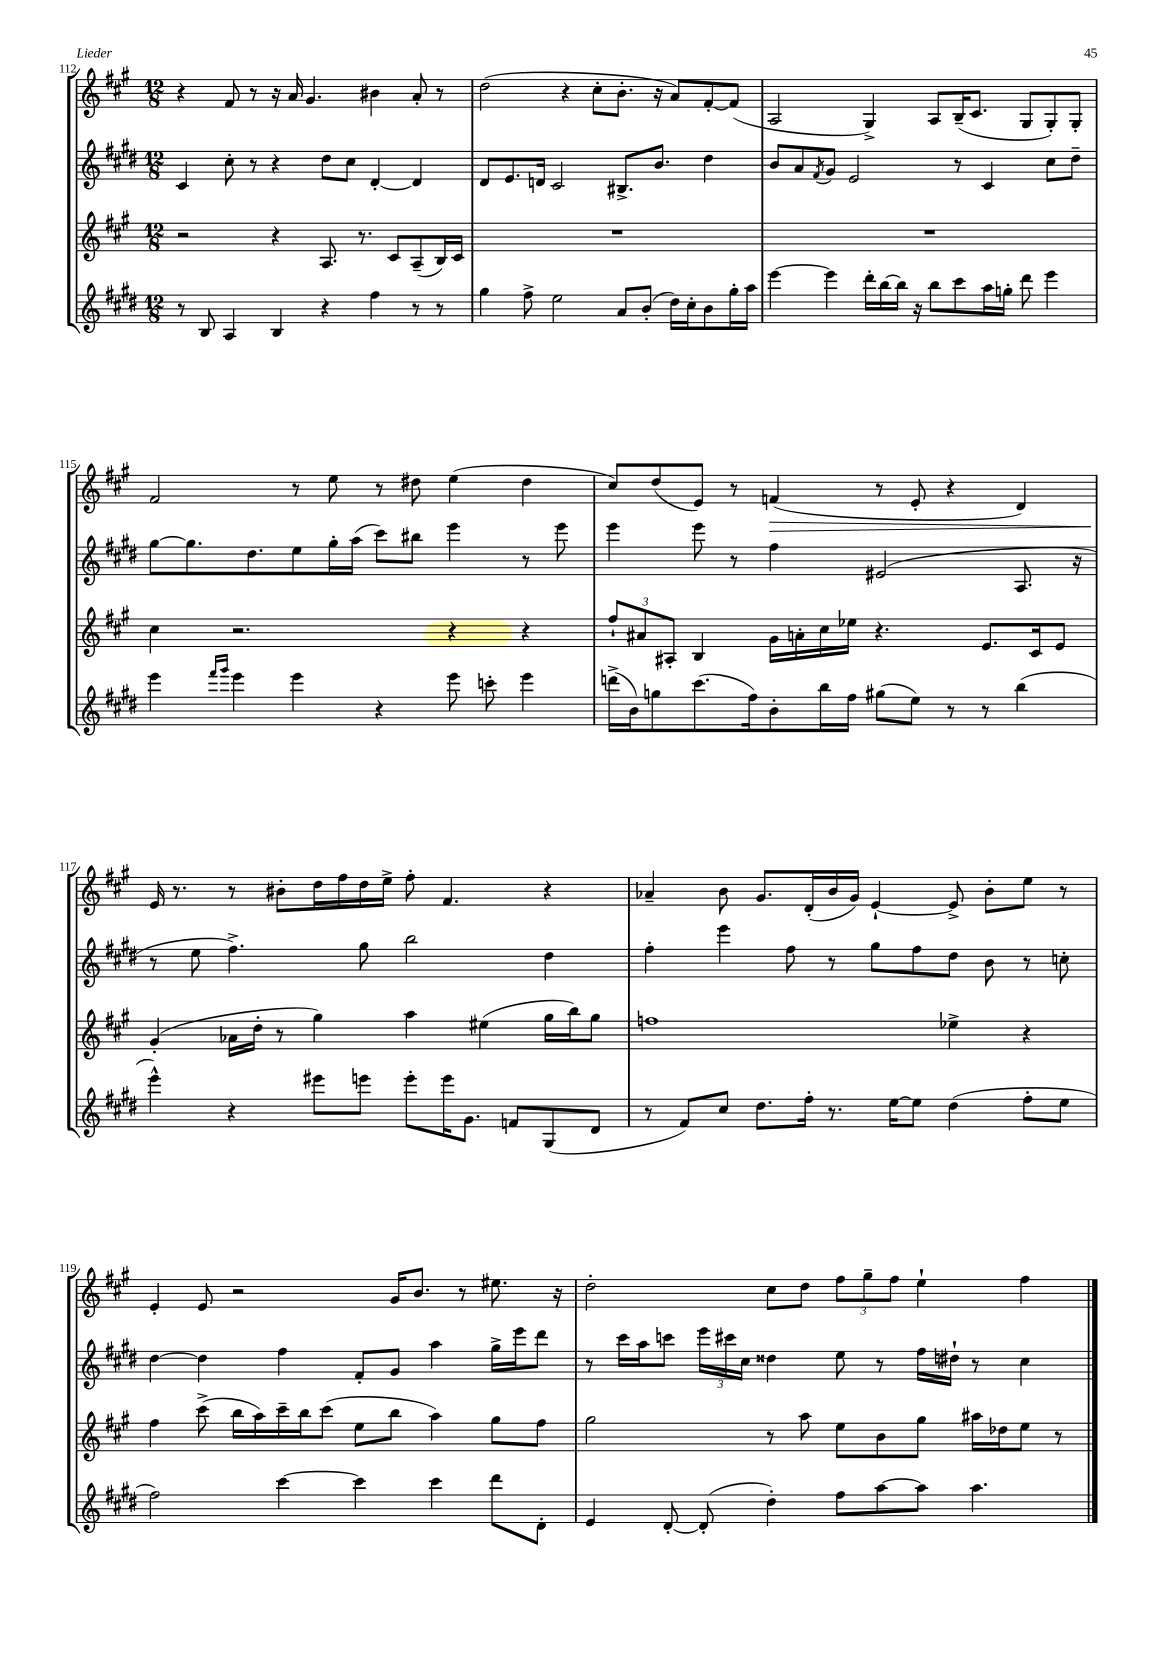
<<
\new StaffGroup <<
\new Staff = "s0" {
    \clef treble \key a \major \numericTimeSignature \time 12/8
    r4 fis'8 r8 r16 a'16 gis'4. bis'4 a'8-. r8 |
    d''2( r4 cis''8-. b'8.-. r16 a'8) fis'8~-. fis'8( |
    a2 gis4->) a8 b16--( cis'8. gis8 gis8-.) gis8-. |
    fis'2 r8 e''8 r8 dis''8 e''4( dis''4 |
    cis''8) d''8( e'8) r8 f'4\>( r8 e'8-. r4 d'4) |
    e'16\! r8. r8 bis'8-. d''16 fis''16 d''16 e''16-> fis''8-. fis'4. r4 |
    aes'4-- b'8 gis'8. d'16-.( b'16 gis'16) e'4~-! e'8-> b'8-. e''8 r8 |
    e'4-. e'8 r2 gis'16 b'8. r8 eis''8. r16 |
    d''2-. cis''8 d''8 \tuplet 3/2 { fis''8 gis''8-- fis''8 } e''4-! fis''4 \bar "|." |
}
\new Staff = "s1" {
    \clef treble \key e \major \numericTimeSignature \time 12/8
    cis'4 cis''8-. r8 r4 dis''8 cis''8 dis'4~-. dis'4 |
    dis'8 e'8. d'16 cis'2 bis8.-> b'8. dis''4 |
    b'8 a'8 \acciaccatura { fis'8 } gis'8 e'2 r8 cis'4 cis''8 dis''8-- |
    gis''8~ gis''8. dis''8. e''8 gis''16-. a''16( cis'''8) bis''8 e'''4 r8 e'''8 |
    e'''4 e'''8 r8 fis''4 eis'2( a8. r16 |
    r8 e''8 fis''4.->) gis''8 b''2 dis''4 |
    fis''4-. e'''4 fis''8 r8 gis''8 fis''8 dis''8 b'8 r8 c''8-. |
    dis''4~ dis''4 fis''4 fis'8-. gis'8 a''4 gis''16-> e'''16 dis'''8 |
    r8 cis'''16 a''16 c'''8 \tuplet 3/2 { e'''16 cis'''16 cis''16 } disis''4 e''8 r8 fis''16 dis''16-! r8 cis''4 \bar "|." |
}
\new Staff = "s2" {
    \clef treble \key a \major \numericTimeSignature \time 12/8
    r2 r4 a8. r8. cis'8 a8--( b16) cis'16 |
    R1. |
    R1. |
    cis''4 r2. r4 r4 |
    \tuplet 3/2 { fis''8-! ais'8 ais8-. } b4 gis'16 a'16-. cis''16 ees''16 r4. e'8. cis'16 e'8 |
    gis'4-.( aes'16 d''16-. r8 gis''4) a''4 eis''4( gis''16 b''16) gis''8 |
    f''1 ees''4-> r4 |
    fis''4 cis'''8->( b''16 a''16) cis'''16-- b''16 cis'''8( e''8 b''8 a''4) gis''8 fis''8 |
    gis''2 r8 a''8 e''8 b'8 gis''8 ais''16 des''16 e''8 r8 \bar "|." |
}
\new Staff = "s3" {
    \clef treble \key e \major \numericTimeSignature \time 12/8
    r8 b8 a4 b4 r4 fis''4 r8 r8 |
    gis''4 fis''8-> e''2 a'8 b'8-.( dis''16) cis''16-. b'8 gis''16-. a''16 |
    e'''4~ e'''4 dis'''16-. b''16~ b''16 r16 b''8 cis'''8 a''16 g''16-. dis'''8 e'''4 |
    e'''4 \grace { fis'''16 gis'''16 } e'''4 e'''4 r4 e'''8 c'''8-. e'''4 |
    d'''16->( b'16) g''8 cis'''8.( fis''16) b'8-. b''16 fis''16 gis''8( e''8) r8 r8 b''4( |
    e'''4-^) r4 eis'''8 e'''8 e'''8-. e'''16 gis'8. f'8 gis8( dis'8 |
    r8 fis'8) cis''8 dis''8. fis''16-. r8. e''16~ e''8 dis''4( fis''8-. e''8 |
    fis''2) cis'''4~ cis'''4 cis'''4 dis'''8 dis'8-. |
    e'4 dis'8~-. dis'8-.( dis''4-.) fis''8 a''8~ a''8 a''4. \bar "|." |
}
>>
>>
\layout { \context { \Score currentBarNumber = #112 } }
